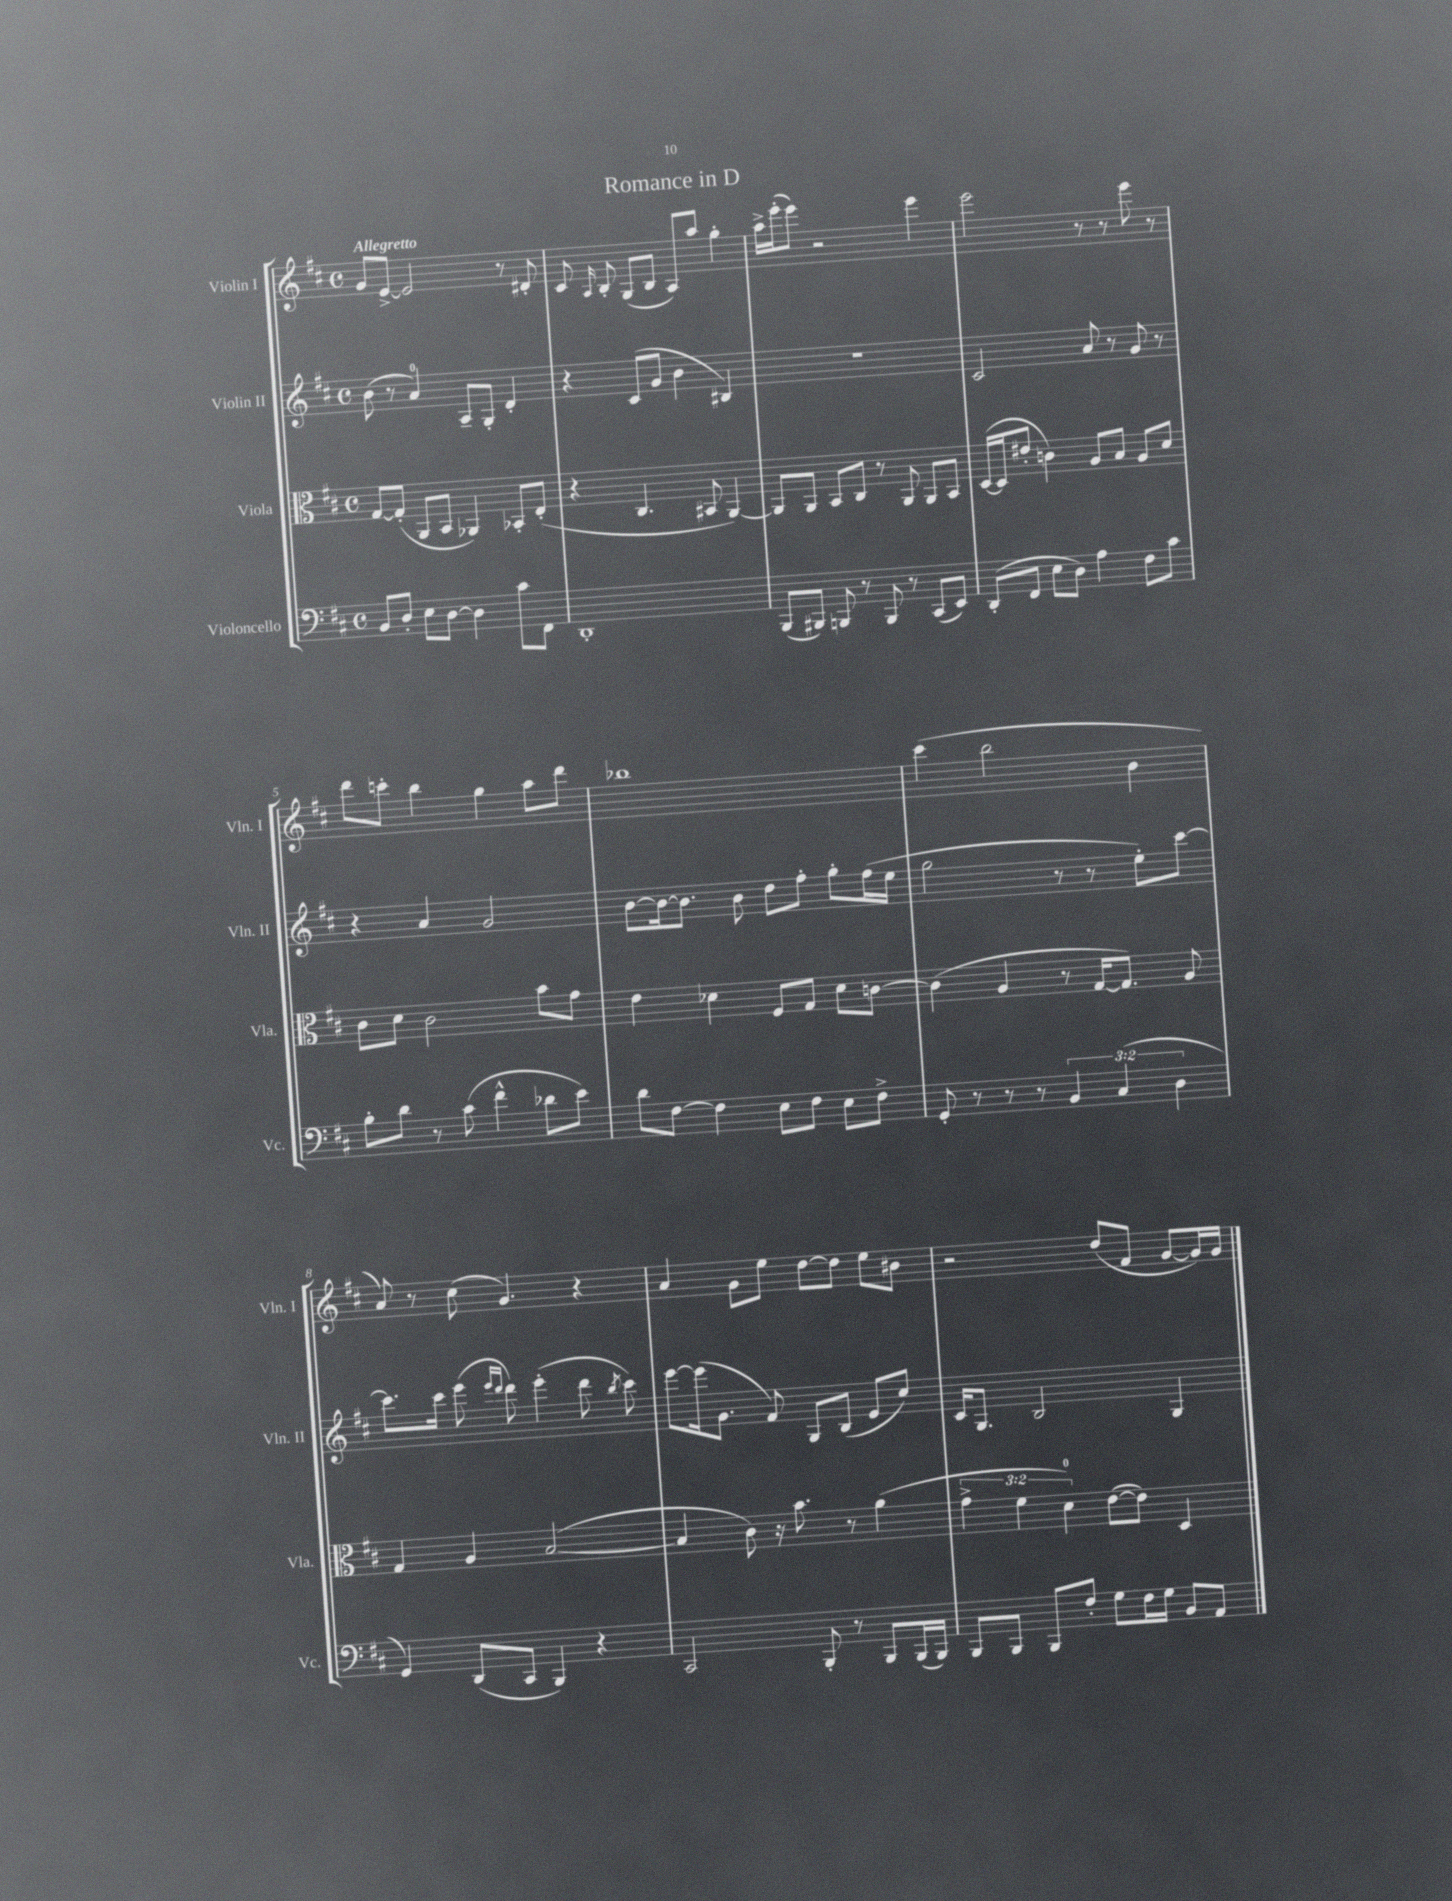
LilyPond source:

\header { title = "Romance in D" }
<<
\new StaffGroup <<
\new Staff = "s0" \with { instrumentName = "Violin I" shortInstrumentName = "Vln. I" } {
    \clef treble \key d \major \defaultTimeSignature \time 4/4 \tempo "Allegretto"
    \autoBeamOff g'8[ e'8]~-> e'2 r8 dis'8-. |
    cis'8 \grace { a16 } b8-. g8[( b8] a8[) a''8] g''4-. |
    a''16[-> e'''16-.( e'''8]) r2 e'''4 |
    e'''2 r8 r8 e'''8 r8 |
    d'''8[ c'''8]-. b''4 g''4 a''8[ d'''8] |
    bes''1 |
    cis'''4( b''2 b'4 |
    a'8) r8 cis''8( g'4.) r4 |
    a'4 g'8[ e''8] d''8[~ d''8] e''8[ bis'8] |
    r2 d''8[( fis'8] g'8[~ g'16) g'16] \bar "|." |
}
\new Staff = "s1" \with { instrumentName = "Violin II" shortInstrumentName = "Vln. II" } {
    \clef treble \key d \major \defaultTimeSignature \time 4/4
    \autoBeamOff b'8( r8 a'4-0) a8[-- g8]-. d'4-. |
    r4 cis'8[( g'8] b'4 bis4) |
    R1 |
    cis'2 a'8 r8 g'8 r8 |
    r4 a'4 g'2 |
    b'8[~ b'16~ b'8.] b'8 d''8[ fis''8]-. g''8[-. fis''16( e''16] |
    g''2 r8 r8 e''8[-.) cis'''8]~ |
    cis'''8.[ cis'''16] e'''8( \grace { e'''16[ d'''16] } d'''8) e'''4-.( d'''8 \acciaccatura { b''8 } cis'''8) |
    e'''8[~ e'''16( g'8.] fis'8) g8[ b8]( e'8[ cis''8]) |
    cis'16[ g8.] b2 g4 \bar "|." |
}
\new Staff = "s2" \with { instrumentName = "Viola" shortInstrumentName = "Vla." } {
    \clef alto \key d \major \defaultTimeSignature \time 4/4 \override Staff.TupletNumber.text = #tuplet-number::calc-fraction-text
    \autoBeamOff g8[~ g8]-.( a,8[ b,8] aes,4) bes,8[-. e8]-.( |
    r4 cis4. bis,8 a,4~) |
    a,8[ a,8] b,8[ cis8] r8 a,8 a,8[ b,8] |
    d16[~( d16 eis'8]-. c'4) a8[ b8] a8[ d'8] |
    cis'8[ d'8] cis'2 b'8[ g'8] |
    e'4 des'4 fis8[ g8] des'8[ c'8]~ |
    c'4( a4 r8 g16[~ g8.]) a8 |
    g4 a4 b2~( |
    b4 cis'8) r16 b'8. r8 a'4( |
    \tuplet 3/2 { g'4-> fis'4 d'4-0) } e'8[~( e'8]) d4 \bar "|." |
}
\new Staff = "s3" \with { instrumentName = "Violoncello" shortInstrumentName = "Vc." } {
    \clef bass \key d \major \defaultTimeSignature \time 4/4 \override Staff.TupletNumber.text = #tuplet-number::calc-fraction-text
    \autoBeamOff b,8[ d8]-. e8[ d8]~ d4 cis'8[ fis,8] |
    d,1-. |
    b,,8[( bis,,8]) b,,8 r8 b,,8 r8 cis,8[( e,8]) |
    d,8[-.( fis,8] e8[ d8]) a4 fis8[ cis'8] |
    b8[-. d'8] r8 cis'8( fis'4-^ des'8[ e'8]) |
    d'8[ fis8]~ fis4 e8[ fis8] e8[ fis8]-> |
    g,8-. r8 r8 r8 \tuplet 3/2 { b,4 cis4( d4 } |
    g,4) d,8[( cis,8] b,,4) r4 |
    cis,2 b,,8-. r8 b,,8[ b,,16( b,,16]) |
    b,,8[ b,,8] b,,8[ fis8]-. g8[ fis16 g16] b,8[ a,8] \bar "|." |
}
>>
>>
